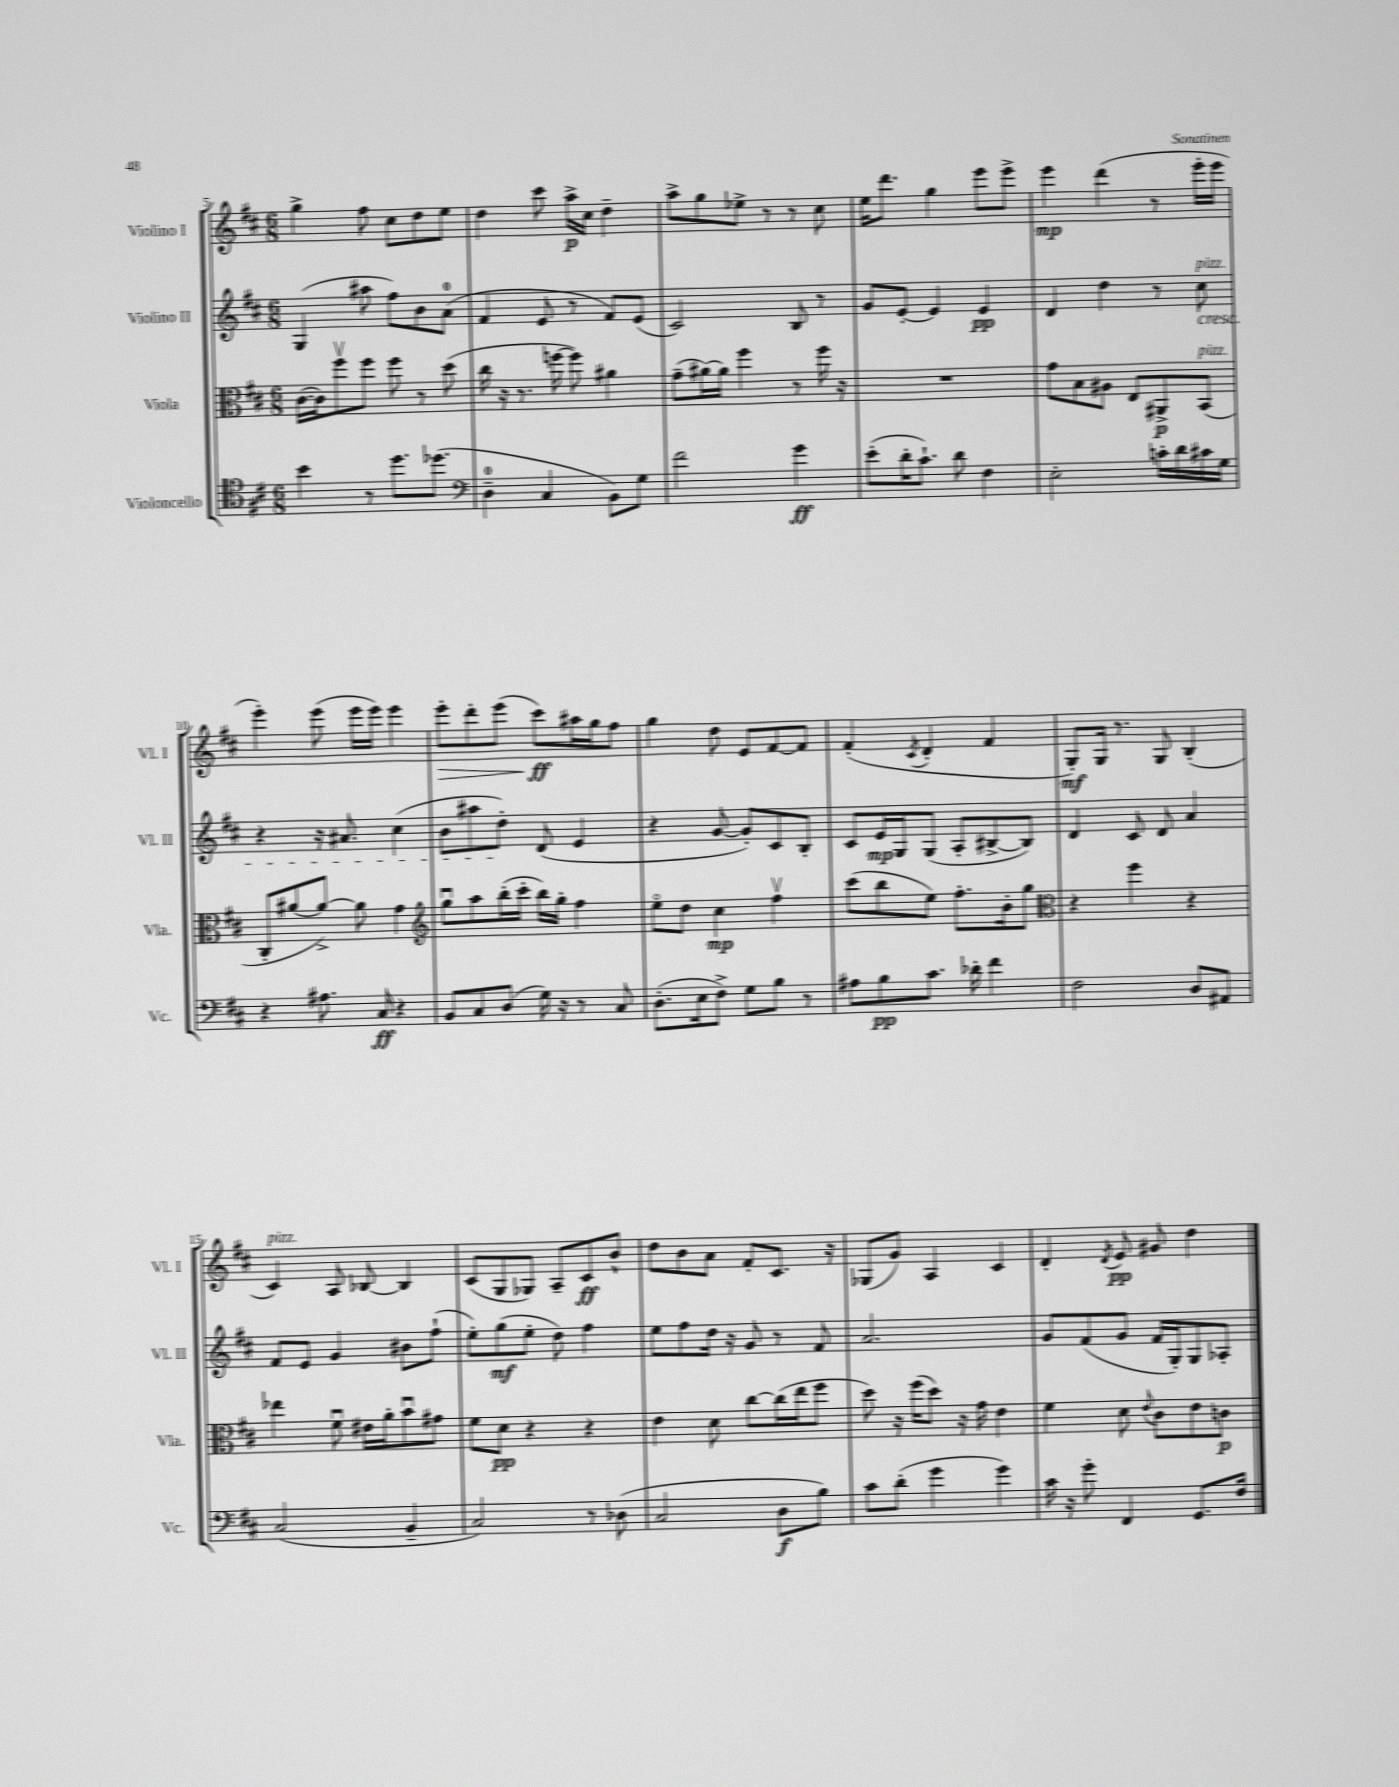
<<
\new StaffGroup <<
\new Staff = "s0" \with { instrumentName = "Violino I" shortInstrumentName = "Vl. I" } {
    \clef treble \key d \major \numericTimeSignature \time 6/8
    g''4-> fis''8 cis''8 d''8 e''8 |
    d''4 cis'''8 a''16->\p cis''16 d''4-- |
    a''8-> g''8 ees''8-> r8 r8 cis''8 |
    e''16 d'''8. g''4 e'''8 e'''8-> |
    e'''4\mp d'''4( r8 e'''16-. e'''16 |
    e'''4-.) e'''8( e'''16 e'''16) e'''4 |
    e'''8-.\> d'''8-. e'''8( cis'''8\ff\!) ais''16 g''16 fis''8 |
    g''4 d''8 e'8 fis'8~ fis'8 |
    fis'4-.( \acciaccatura { cis'8 } d'4-. fis'4 |
    g8-.\mf) g16 r8. g8 b4-.( |
    cis'4^\markup { \italic "pizz." }) a8 bes8~ bes4 |
    cis'8( g8 ges8) a8-- cis'8\ff b'8-^ |
    d''8 b'8 a'8 fis'8-. cis'8. r16 |
    ges8( g'8) a4 cis'4 |
    d'4-. \acciaccatura { d'8 } e'8\pp gis'8 d''4 \bar "|." |
}
\new Staff = "s1" \with { instrumentName = "Violino II" shortInstrumentName = "Vl. II" } {
    \clef treble \key d \major \numericTimeSignature \time 6/8
    g4( ais''8 fis''8) b'8 a'8-0( |
    fis'4 e'8 r8 fis'8) e'8( |
    cis'2) b8 r8 |
    g'8 e'8~-. e'4 e'4\pp |
    d'4 d''4 r8 cis''8\cresc^\markup { \italic "pizz." } |
    r4 r16 ais'8. cis''4( |
    b'8 ais''8 d''8-.\!) d'8( e'4 |
    r4 g'8~ g'8-.) cis'8 b8-. |
    cis'8 e'16\mp g16 g8( a8-. bis8~-> bis8) |
    d'4 cis'8 d'8 a'4 |
    fis'8 e'8 g'4 bis'8 fis''8-!( |
    e''8-.) g''8\mf( e''8-. d''8) fis''4 |
    e''8 fis''8 d''16 r16 g'8 r8 fis'8 |
    a'2. |
    g'8 fis'8( g'8 fis'16 g16-.) g8 aes8-. \bar "|." |
}
\new Staff = "s2" \with { instrumentName = "Viola" shortInstrumentName = "Vla." } {
    \clef alto \key d \major \numericTimeSignature \time 6/8
    cis'16~( cis'16) fis''8\upbow fis''8 fis''8 r8 d''8( |
    cis''16 r16 r8. f''16~ f''8) ais'4 |
    g'8--( ais'16~) ais'16 fis''4 r8 fis''16 r16 |
    R2. |
    g'8 b8 ais8 e8 ais,8->\p b,8^\markup { \italic "pizz." }( |
    cis8-. ais'8~ ais'8~->) ais'8 g'4 |
    \clef treble g''8\downbow a''8 b''16-.( cis'''16-. b''16) g''16-. fis''4 |
    e''8\flageolet d''8 cis''4\mp fis''4\upbow |
    cis'''8( b''8 e''8) fis''8.-. b'16-. g''8 |
    \clef alto r4 fis''4 r4 |
    ees''4 fis'8\downbow eis'16 a'16-. b'8\downbow gis'8 |
    fis'8 d'8\pp r4 r4 |
    e'4 d'8 cis''8~ cis''16( e''16 fis''8 |
    d''8) r16 fis''16( d''8) r16 g'16 e'4 |
    fis'4 d'8 \appoggiatura { e'8 } cis'8 e'8 c'8\p \bar "|." |
}
\new Staff = "s3" \with { instrumentName = "Violoncello" shortInstrumentName = "Vc." } {
    \clef tenor \key d \major \numericTimeSignature \time 6/8
    b'4 r8 d''8. des''8.( |
    \clef bass d4-0-- cis4 b,8) g8 |
    fis'2 g'4\ff |
    e'8-.( d'16-. cis'8.-!) d'8 fis4 |
    e2-. c'16-. d'16 cis'16 g16 |
    r4 ais8. cis16\ff r4 |
    b,8 cis8 d8( g16) r16 r8 cis8 |
    d8.-.( e16 fis8->) g8 b8 r8 |
    ais8 b8\pp cis'8. des'16-. fis'4 |
    fis2 d8 ais,8 |
    cis2( b,4-- |
    cis2) r8 des8( |
    cis2 d8\f b8) |
    cis'8 d'8-.( g'4 g'4) |
    cis'16 r16 g'8-. fis,4 g,8. fis16 \bar "|." |
}
>>
>>
\layout { \context { \Score currentBarNumber = #5 } }
